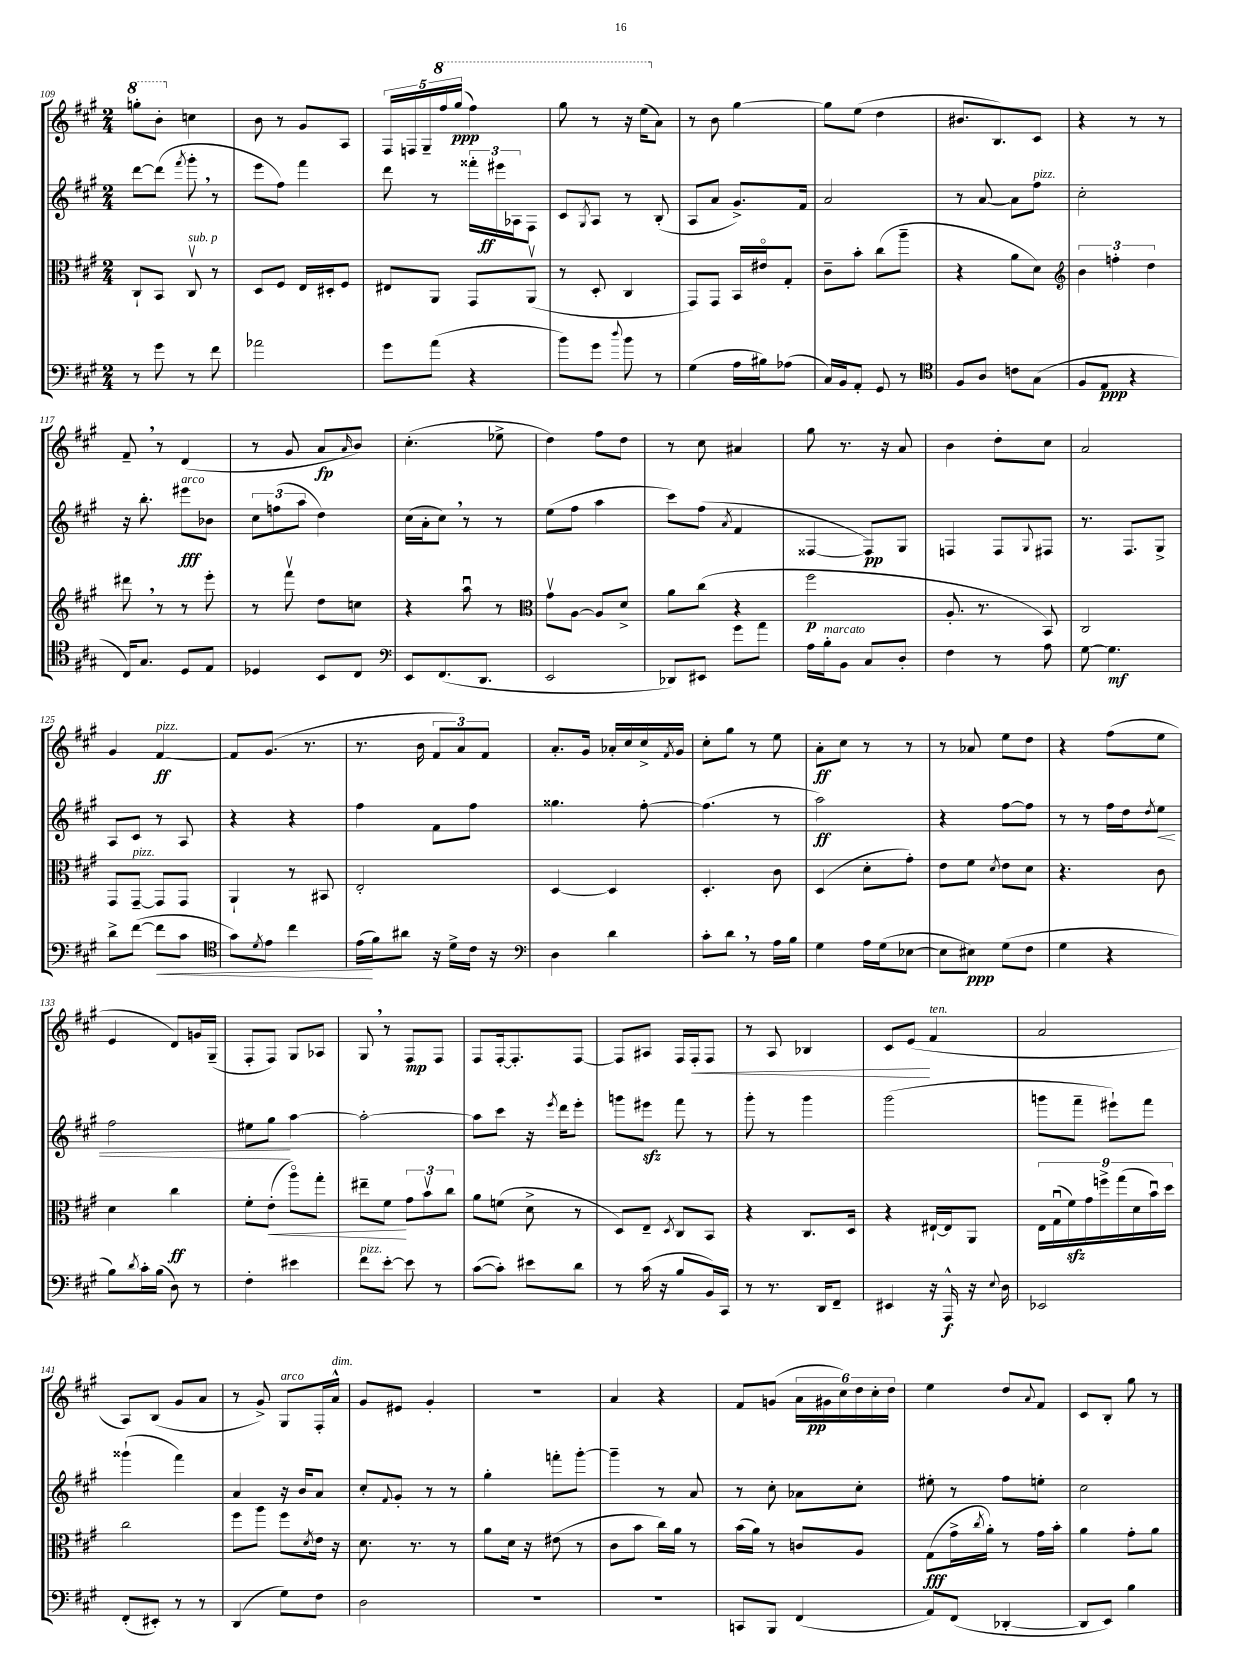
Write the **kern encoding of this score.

**kern	**kern	**kern	**kern
*staff4	*staff3	*staff2	*staff1
*clefF4	*clefC3	*clefG2	*clefG2
*k[f#c#g#]	*k[f#c#g#]	*k[f#c#g#]	*k[f#c#g#]
*M2/4	*M2/4	*M2/4	*M2/4
8r	8C#`	[8ddd	8ggg'
8g#	8BB	(8ddd]	8bb'
.	.	8qfff#	.
8r	8C#v	8ggg#'	4cc
8f#	8r	8r	.
=	=	=	=
2a-	8D	8eee	8b
.	8F#	8ff#)	8r
.	16E	4fff#	8g#
.	16D#'	.	.
.	8F#	.	8A
=	=	=	=
8g#	8E#	8ddd	20F#
.	.	.	20F
.	.	.	20G#~
(8a	8AA	8r	.
.	.	.	20fff#
.	.	.	(20ggg#
4r	8GG#	24fff##'	4fff#)
.	.	24eee#	.
.	.	24A-	.
.	(8AAv	8F#	.
=	=	=	=
8b)	8r	8c#	8ggg#
.	.	8qG#	.
8g#	8D'	8A	8r
8qqdd	.	.	.
8b	4C#	8r	16r
.	.	.	(16eee
8r	.	(8B'	8a)
=	=	=	=
(4G#	8GG#)	8A	8r
.	8GG#	8a	8b
16A	16BB	8.g#^)	[4gg#
16B#)	16e#o	.	.
(8A-	8G#'	.	.
.	.	16f#	.
=	=	=	=
16C#)	8c#~	2a	8gg#]
16BB	.	.	.
8AA'	8b'	.	(8ee
8GG#	(8cc#	.	4dd
8r	8aa~	.	.
=	=	=	=
*clefC4	*	*	*
8F#	4r	8r	8.b#
8A	.	[8a	.
.	.	.	8.B)
8c	8a	8a]	.
(8G#	8d)	8ff#	8c#
=	=	=	=
*	*clefG2	*	*
8F#	6b	2cc#'	4r
8E	.	.	.
.	6ff'	.	.
4r	.	.	8r
.	6dd	.	.
.	.	.	8r
=	=	=	=
16C#)	8ddd#	16r	8f#~
8.G#	.	8.bb'	.
.	8r	.	8r
8D	8r	8eee#	(4d
8E	8eee'	8b-	.
=	=	=	=
4D-	8r	12cc#	8r
.	.	(12ff	.
.	8fff#v	.	8g#
.	.	12aa	.
8BB	8dd	4dd)	8a
.	.	.	16qqa
8C#	8cc	.	8b)
=	=	=	=
*clefF4	*	*	*
8EE	4r	(16cc#	(4.cc#'
.	.	16a'	.
(8.FF#	.	8cc#)	.
.	8aau	8r	.
8.DD	.	.	.
.	8r	8r	8ee-^
=	=	=	=
*	*clefC3	*	*
2EE	8g#v	(8ee	4dd)
.	[8A	8ff#	.
.	8A]	4aa	8ff#
.	8d^	.	8dd
=	=	=	=
8DD-)	8a	8ccc#)	8r
8EE#	(8cc#	(8ff#	8cc#
.	.	8qa	.
8g#	4r	4f#	4a#
8a	.	.	.
=	=	=	=
16A	2ff#	[4F##	8gg#
16B'	.	.	.
8BB	.	.	8.r
8C#	.	8F##])	.
.	.	.	16r
8D'	.	8G#	8a
=	=	=	=
4F#	8.A'	4F	4b
.	8.r	.	.
8r	.	8F	8dd'
.	.	8qqG#	.
8A	8BB)	8F#	8cc#
=	=	=	=
[8G#	2C#	8.r	2a
4.G#]	.	.	.
.	.	8.F#	.
.	.	8G#^	.
=	=	=	=
8d^	8GG#	8A	4g#
([8f#	[8GG#~	8c#	.
8f#]	8GG#]	8r	[4f#
8c#	8GG#	8A	.
=	=	=	=
*clefC4	*	*	*
8g#)	4AA`	4r	8f#]
8qd	.	.	.
8e	.	.	(8.g#
4cc#	8r	4r	.
.	.	.	8.r
.	8BB#	.	.
=	=	=	=
(16e	2E'	4ff#	8.r
16f#)	.	.	.
8a#	.	.	.
.	.	.	16b
16r	.	8f#	12f#
16d^	.	.	.
.	.	.	12a)
16c#	.	8ff#	.
.	.	.	12f#
16r	.	.	.
=	=	=	=
*clefF4	*	*	*
4D	[4D	4.gg##	8.a'
.	.	.	16g#
4d	4D]	.	16a-'
.	.	.	16cc#
.	.	[8ff#'	16cc#^
.	.	.	8qf#
.	.	.	16g#
=	=	=	=
8c#'	4.D'	(4.ff#]	8cc#'
8d	.	.	8gg#
8r	.	.	8r
16A	8c#	8r	8ee
16B	.	.	.
=	=	=	=
4G#	(4D	2aa)	8a'
.	.	.	8cc#
16A	8d'	.	8r
(16G#	.	.	.
[8E-	8g#')	.	8r
=	=	=	=
8E-]	8e	4r	8r
8E#)	8f#	.	8a-
.	8qd	.	.
(8G#	8e	[8ff#	8ee
8F#	8d	8ff#]	8dd
=	=	=	=
4G#	4.r	8r	4r
.	.	8r	.
4r	.	16ff#	(8ff#
.	.	16dd	.
.	.	8qdd	.
.	8c#	8ee	8ee
=	=	=	=
8B)	4d	2ff#	4e
8qd	.	.	.
16c#'	.	.	.
(16B	.	.	.
8D)	4cc#	.	8d)
8r	.	.	16g
.	.	.	(16G#~
=	=	=	=
4F#'	8f#'	8ee#	8F#'
.	(8e'	8gg#	8F#)
4e#	8aao)	[4aa	8G#
.	8gg#'	.	8A-
=	=	=	=
8f#	8ee#~	2aa'_	8G#
[8e'	8f#	.	8r
8e]	12g#	.	8F#
.	12bv	.	.
8r	.	.	8F#
.	12cc#	.	.
=	=	=	=
([8c#	8a	8aa]	8F#
8c#'])	(8f	8ccc#	[16F#'
.	.	.	8.F#']
8e#	8d^	16r	.
.	.	8qeee	.
.	.	16ddd	.
8d	8r	8eee'	[8F#
=	=	=	=
8r	8D)	8ggg	8F#]
(16c#	8E~	8eee#	8A#
16r	.	.	.
.	8qD	.	.
8B	8C#	8fff#	16F#
.	.	.	16F#'
16BB)	8BB	8r	8F#
16CC#	.	.	.
=	=	=	=
8r	4r	8ggg#'	8r
8.r	.	8r	8A
.	8.C#	4ggg#	4B-
16DD	.	.	.
8FF#~	.	.	.
.	16D	.	.
=	=	=	=
4EE#	4r	(2ggg#	8c#
.	.	.	(8e
16r	[16E#`	.	4f#
16AAA^^	16E#]	.	.
16r	8AA	.	.
8qqE	.	.	.
16D	.	.	.
=	=	=	=
2EE-	18E	8ggg	2a
.	(18G#u	.	.
.	18f#)	.	.
.	.	8fff#~	.
.	18g#	.	.
.	18ff^	.	.
.	.	8eee#`)	.
.	(18gg#	.	.
.	18d	.	.
.	.	8fff#	.
.	18bu)	.	.
.	18dd	.	.
=	=	=	=
(8FF#'	2cc#	(4ggg##`	8A)
8EE#')	.	.	(8B
8r	.	4fff#)	8g#
8r	.	.	8a
=	=	=	=
(4DD	8ff#	4a	8r
.	8aa	.	8g#^)
8G#)	8ff#	16r	8G#
.	.	16b	.
.	8qd	.	.
8F#	16e	8a	16F#'
.	16r	.	16a^^
=	=	=	=
2D	8.d	8cc#'	8g#
.	.	8qqf#	.
.	.	8g#'	8e#
.	8.r	.	.
.	.	8r	4g#'
.	8r	8r	.
=	=	=	=
2r	8a	4gg#'	2r
.	16d	.	.
.	16r	.	.
.	(8e#	8fff'	.
.	8r	[8ggg#'	.
=	=	=	=
2r	8c#	4ggg#~]	4a
.	8b	.	.
.	16cc#)	8r	4r
.	16a	.	.
.	8r	8a	.
=	=	=	=
8CC	(16b	8r	8f#
.	16a)	.	.
8BBB	8r	8cc#'	(8g
(4FF#	8c	8a-	24a
.	.	.	24g#
.	.	.	24cc#)
.	8A	8cc#'	24dd
.	.	.	24cc#'
.	.	.	24dd
=	=	=	=
8AA)	(8G#	8ee#'	4ee
(8FF#	16g#^	8r	.
.	8qcc#	.	.
.	16a')	.	.
[4DD-'	8r	8ff#	8dd
.	.	.	8qqa
.	16g#	8ee'	8f#
.	16b'	.	.
=	=	=	=
8DD-]	4a	2cc#	8c#
8EE)	.	.	8B'
4B	8g#'	.	8gg#
.	8a	.	8r
==	==	==	==
*-	*-	*-	*-
